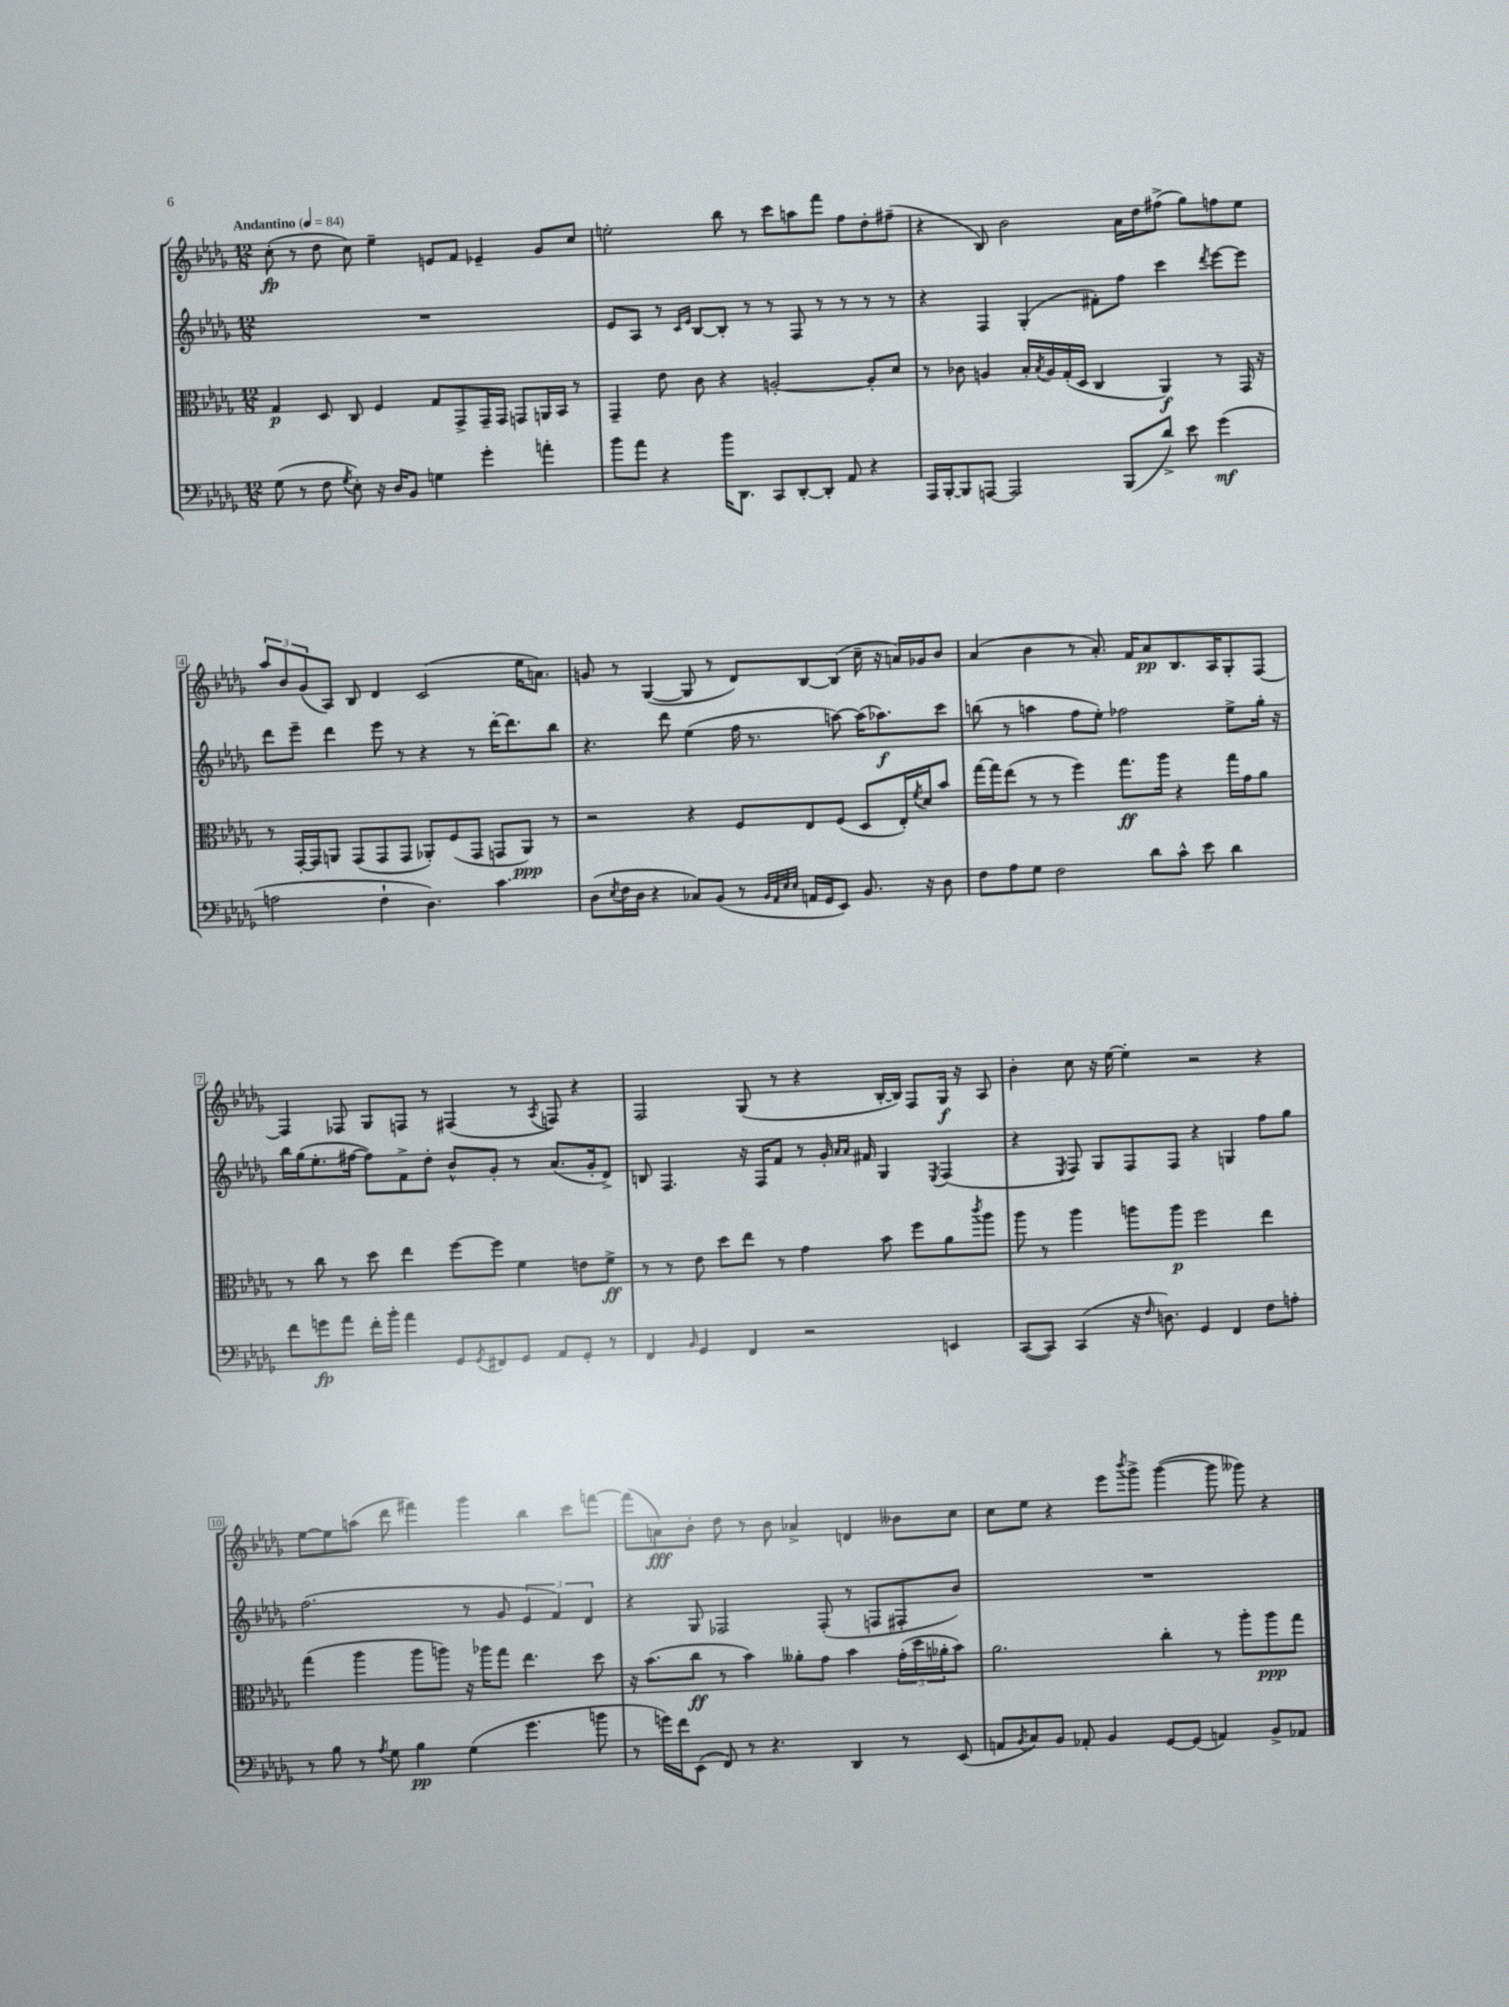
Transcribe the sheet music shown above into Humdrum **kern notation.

**kern	**dynam	**kern	**dynam	**kern	**dynam	**kern	**dynam
*part4	*part4	*part3	*part3	*part2	*part2	*part1	*part1
*staff4	*staff4	*staff3	*staff3	*staff2	*staff2	*staff1	*staff1
*clefF4	*	*clefC3	*	*clefG2	*	*clefG2	*
*k[b-e-a-d-g-]	*	*k[b-e-a-d-g-]	*	*k[b-e-a-d-g-]	*	*k[b-e-a-d-g-]	*
*M12/8	*	*M12/8	*	*M12/8	*	*M12/8	*
*MM84	*	*MM84	*	*MM84	*	*MM84	*
=1	=1	=1	=1	=1	=1	=1	=1
!	!	!	!	!	!	!LO:TX:a:B:t=Andantino	!
(8G-\	.	4G-/	p	1.r	.	(8cc'\	fp
8r	.	.	.	.	.	8r	.
8F\	.	8D-/	.	.	.	8dd-\	.
8qG-/	.	.	.	.	.	.	.
8E-'\)	.	8C/	.	.	.	8cc\)	.
16r	.	4F/	.	.	.	4ee-~\	.
16D-/KL	.	.	.	.	.	.	.
8BB-/J	.	.	.	.	.	.	.
4Gn\	.	8G-/L	.	.	.	8en/L	.
.	.	8GG-^/	.	.	.	8f/J	.
4g-'\	.	16GG-~/L	.	.	.	4e-X~/	.
.	.	16GG-/JJ	.	.	.	.	.
.	.	8GGn/L	.	.	.	.	.
4an'\	.	16AAn/L	.	.	.	8g-/L	.
.	.	16BB-/JJ	.	.	.	.	.
.	.	8r	.	.	.	8cc/J	.
=2	=2	=2	=2	=2	=2	=2	=2
8b-\L	.	4GG-~/	.	8e-/L	.	2een'\	.
8a-\J	.	.	.	8A-/J	.	.	.
4r	.	8e-\	.	8r	.	.	.
.	.	.	.	16qqc/LL	.	.	.
.	.	.	.	16qqe-/JJ	.	.	.
.	.	8c\	.	[8B-/L	.	.	.
16b-\KL	.	4r	.	8B-'/J]	.	8bb-\	.
8.DD-\J	.	.	.	.	.	.	.
.	.	.	.	8r	.	8r	.
8CC/L	.	[2An'/	.	8r	.	8ccc\L	.
[8DD-'/	.	.	.	8F/	.	8aan\	.
8DD-'/J]	.	.	.	8r	.	8fff\J	.
8AA-/	.	.	.	8r	.	8ff\L	.
4r	.	8A'/L]	.	8r	.	8dd-'\	.
.	.	8d-/J	.	8r	.	(8ff#X~\J	.
=3	=3	=3	=3	=3	=3	=3	=3
16AAA-/LL	.	8r	.	4r	.	4r	.
[16BBB-'/J	.	.	.	.	.	.	.
8BBB-/]	.	8c-X\	.	.	.	.	.
[8AAAn/J	.	4An/	.	4F/	.	8B-/)	.
2AAA/]	.	.	.	.	.	2b-\	.
.	.	16B-'/LL	.	(4G-'/	.	.	.
.	.	8qB-/	.	.	.	.	.
.	.	16A/	.	.	.	.	.
.	.	(16G-'/	.	.	.	.	.
.	.	16D-/JJ	.	.	.	.	.
.	.	4C/	.	8f#X'\L)	.	.	.
(8BBB-/L	.	.	.	8ff\J	.	16a-\LL	.
.	.	.	.	.	.	16dd-\J	.
8d-^/J)	.	4AA-/)	f	4ccc\	.	(8ff#X^\J	.
8e-\	.	.	.	.	.	8gg-\L)	.
.	.	.	.	8qddd-/	.	.	.
(4g-\	mf	8r	.	[8eee-\L	.	8ffn\	.
.	.	16GG-/	.	8eee-\J]	.	8ee-\J	.
.	.	16r	.	.	.	.	.
!!LO:LB:g=z
=4	=4	=4	=4	=4	=4	=4	=4
2An\	.	8r	.	8ddd-\L	.	12aa-/L	.
.	.	.	.	.	.	12b-/	.
.	.	[16GG-'/LL	.	8eee-~\J	.	.	.
.	.	.	.	.	.	(12g-/	.
.	.	16GG-/J]	.	.	.	.	.
.	.	8AAn/J	.	4ddd-\	.	8A-/J)	.
.	.	(8GG-/L	.	.	.	8B-/	.
4F`\	.	8GG-/	.	8eee-\	.	4d-/	.
.	.	8GG-/J	.	8r	.	.	.
4.D-\)	.	8AA-X'/L)	.	4r	.	(2c/	.
.	.	(8F/	.	.	.	.	.
.	.	8GG-/J	.	8r	.	.	.
4.c\	.	8GGn/L	.	[16ddd-'\KL	.	.	.
.	.	.	.	8.ddd-\]	.	.	.
.	.	8AA-/J)	ppp	.	.	16ee-\KL	.
.	.	.	.	.	.	8.an\J)	.
.	.	8r	.	8bb-\J	.	.	.
=5	=5	=5	=5	=5	=5	=5	=5
(8D-\L	.	2r	.	4.r	.	8gn/	.
8qE-/	.	.	.	.	.	.	.
16F\L	.	.	.	.	.	8r	.
16D-\JJ	.	.	.	.	.	.	.
4r	.	.	.	.	.	([4G-/	.
.	.	.	.	8ddd-\	.	.	.
8C-X/L)	.	4r	.	(4ee-\	.	8G-/]	.
(8BB-/J	.	.	.	.	.	8r	.
8r	.	8F/L	.	16ff\	.	8d-/L)	.
.	.	.	.	8.r	.	.	.
32qqBB-/LLL	.	.	.	.	.	.	.
32qqAA-/	.	.	.	.	.	.	.
32qqE-/	.	.	.	.	.	.	.
32qqE-/JJJ	.	.	.	.	.	.	.
16AAn/LL	.	8E-/	.	.	.	[8B-/	.
16GG-/J	.	.	.	.	.	.	.
8EE-/J)	.	(8F/J	.	[8aan\)	.	(8B-/J]	.
8.BB-/	.	8D-/L	.	(16aa\KL]	.	16cc~\	.
.	.	.	.	8.aa-X\)	f	16r	.
.	.	16E-'/L)	.	.	.	16an/LL)	.
.	.	8qf/	.	.	.	.	.
16r	.	16d-/J	.	.	.	16g-X/J	.
8D-\	.	8b-/J	.	8ccc\J	.	8b-/J	.
=6	=6	=6	=6	=6	=6	=6	=6
8F\L	.	[16gg-\LL	.	(8bbn\	.	(4a-/	.
.	.	16gg-\J]	.	.	.	.	.
8A-\	.	(8ee-\J	.	8r	.	.	.
8G-\J	.	8r	.	4aan\	.	4b-\	.
2F\	.	8r	.	.	.	.	.
.	.	4ff\)	.	8ff\L	.	8r	.
.	.	.	.	8ee-'\J)	.	8.a-'/)	.
.	.	8.gg-\L	ff	2ff-X\	.	.	.
.	.	.	.	.	.	16f/KL	.
8d-\L	.	.	.	.	.	8a-/	pp
.	.	16aa-\Jk	.	.	.	.	.
8c^^\J	.	4r	.	.	.	8.B-/	.
8e-\	.	.	.	.	.	.	.
.	.	.	.	.	.	16A-/K	.
4d-\	.	16gg-\LL	.	8ee-^\L	.	8G-'/	.
.	.	16g-\J	.	.	.	.	.
.	.	8a-\J	.	16gg-'\Jk	.	[8F/J	.
.	.	.	.	16r	.	.	.
!!LO:LB:g=z
=7	=7	=7	=7	=7	=7	=7	=7
8f\L	.	8r	.	16bb-\LL	.	4F/]	.
.	.	.	.	(16gg-\J	.	.	.
8gn\	fp	8cc\	.	8.ee-'\	.	.	.
8a-\J	.	8r	.	.	.	8F-X/	.
.	.	.	.	[16ff#X\Jk	.	.	.
16f'\LL	.	8dd-\	.	8ff#\L])	.	8G-/L	.
16b-'\JJ	.	.	.	.	.	.	.
4a-\	.	4ee-\	.	8f^\	.	8Fn/J	.
.	.	.	.	8dd-'\J	.	8r	.
8GG-/L	.	[8ff\L	.	8b-^^/L	.	(4F#X/	.
8qGG-/	.	.	.	.	.	.	.
8FF#X/	.	8ff\J]	.	8g-'/J	.	.	.
8GG-/J	.	4f\	.	8r	.	8r	.
.	.	.	.	.	.	8qA-/	.
8AA-/L	.	.	.	(8.a-/L	.	8Fn/)	.
8GG-'/J	.	8en\L	.	.	.	4r	.
.	.	.	.	16g-'/k	.	.	.
8r	.	8f^\J	ff	8d-^/J)	.	.	.
=8	=8	=8	=8	=8	=8	=8	=8
4FF/	.	8r	.	8Bn/	.	2F/	.
.	.	8r	.	4.F/	.	.	.
16qqBB-/	.	.	.	.	.	.	.
4GG-/	.	8e-\	.	.	.	.	.
.	.	8dd-\L	.	.	.	.	.
4FF/	.	8ee-\J	.	16r	.	(8G-/	.
.	.	.	.	16F/KL	.	.	.
.	.	8r	.	8f/J	.	8r	.
2r	.	4g-\	.	8r	.	4r	.
.	.	.	.	16g-'/	.	.	.
.	.	.	.	16qqa-/LL	.	.	.
.	.	.	.	16qqa-/JJ	.	.	.
.	.	.	.	16f#X/	.	.	.
.	.	8b-\	.	4G-/	.	[16B-'/LL	.
.	.	.	.	.	.	16B-/JJ])	.
.	.	8ff\L	.	.	.	8F/L	.
.	.	.	.	8qE-/	.	.	.
4EEn/	.	8a-\	.	(4F/	.	16G-/Jk	f
.	.	.	.	.	.	16r	.
.	.	8qccc/	.	.	.	.	.
.	.	8aa-\J	.	.	.	8A-/	.
=9	=9	=9	=9	=9	=9	=9	=9
([8CC/L	.	8aa-\	.	4r	.	4b-'\	.
8CC/J])	.	8r	.	.	.	.	.
.	.	.	.	8qE-/	.	.	.
(4CC/	.	4aa-\	.	8F/)	.	8cc\	.
.	.	.	.	8G-/L	.	16r	.
.	.	.	.	.	.	[16ee-\	.
16r	.	8aan\L	.	8F/	.	4ee-'\]	.
16qqF/	.	.	.	.	.	.	.
8.Dn\)	.	.	.	.	.	.	.
.	.	8aa\J	p	8F/J	.	.	.
4GG-/	.	2ff\	.	4r	.	2r	.
4FF/	.	.	.	4Gn/	.	.	.
8F\L	.	4ee-\	.	8ff\L	.	4r	.
8An'\J	.	.	.	8gg-\J	.	.	.
!!LO:LB:g=z
=10	=10	=10	=10	=10	=10	=10	=10
8r	.	(4gg-\	.	(2.ff\	.	[8ee-\L	.
8B-\	.	.	.	.	.	8ee-\]	.
8r	.	4aa-\	.	.	.	(8aan\J	.
8qA-/	.	.	.	.	.	.	.
8G-\	.	.	.	.	.	8ddd-\	.
4B-\	pp	8aa-\L	.	.	.	4fff#X\)	.
.	.	8aan\J)	.	.	.	.	.
(4G-\	.	16r	.	8r	.	4ggg-\	.
.	.	16aa-X\KL	.	.	.	.	.
.	.	8gg-\J	.	8g-/	.	.	.
4.g-\	.	4.ee-\	.	6e-/	.	4bb-\	.
.	.	.	.	6f/)	.	.	.
.	.	.	.	.	.	8ccc\L	.
.	.	.	.	6d-/	.	.	.
8bn\	.	8dd-\	.	.	.	[8fffn\J	.
=11	=11	=11	=11	=11	=11	=11	=11
8r	.	16r	.	4r	.	(8fff\L]	.
.	.	(8.b-\L	.	.	.	.	.
16gn\LL)	.	.	.	.	.	8an\)	fff
16f\J	.	.	.	.	.	.	.
(8EE-\J	.	8cc\J	ff	8G-/	.	8b-'\J	.
8FF/)	.	8r	.	2F-X/	.	8dd-\	.
8r	.	4b-\)	.	.	.	8r	.
4.r	.	.	.	.	.	8b-\	.
.	.	8a--X'\L	.	.	.	4a-X^/	.
.	.	8g-\J	.	(8F-'/	.	.	.
4DD-/	.	4b-\	.	8r	.	4dn/	.
.	.	.	.	8Fn/L	.	.	.
8r	.	(24g-'\LL	.	8F#X'/	.	8b--X\L	.
.	.	24dd-\	.	.	.	.	.
.	.	24a-X'\J	.	.	.	.	.
(8EE-/	.	8b-\J)	.	8b-/J)	.	8cc\J	.
=12	=12	=12	=12	=12	=12	=12	=12
8AAn/L	.	2.a-\	.	1.r	.	8cc\L	.
8qBB-/	.	.	.	.	.	.	.
8C/)	.	.	.	.	.	8ee-\J	.
8BB-/J	.	.	.	.	.	4r	.
8AA-X'/	.	.	.	.	.	.	.
4BB-/	.	.	.	.	.	8eee-\L	.
.	.	.	.	.	.	8qbbb-/	.
.	.	.	.	.	.	8ggg-^\J	.
[8GG-/L	.	4cc'\	.	.	.	([4ggg-\	.
(8GG-/J]	.	.	.	.	.	.	.
4AAn/)	.	8r	.	.	.	8ggg-\]	.
.	.	8aa-'\L	.	.	.	8ggg--X\)	.
8BB-^/L	.	8aa-\	ppp	.	.	4r	.
8AA-X/J	.	8gg-\J	.	.	.	.	.
==	==	==	==	==	==	==	==
*-	*-	*-	*-	*-	*-	*-	*-
